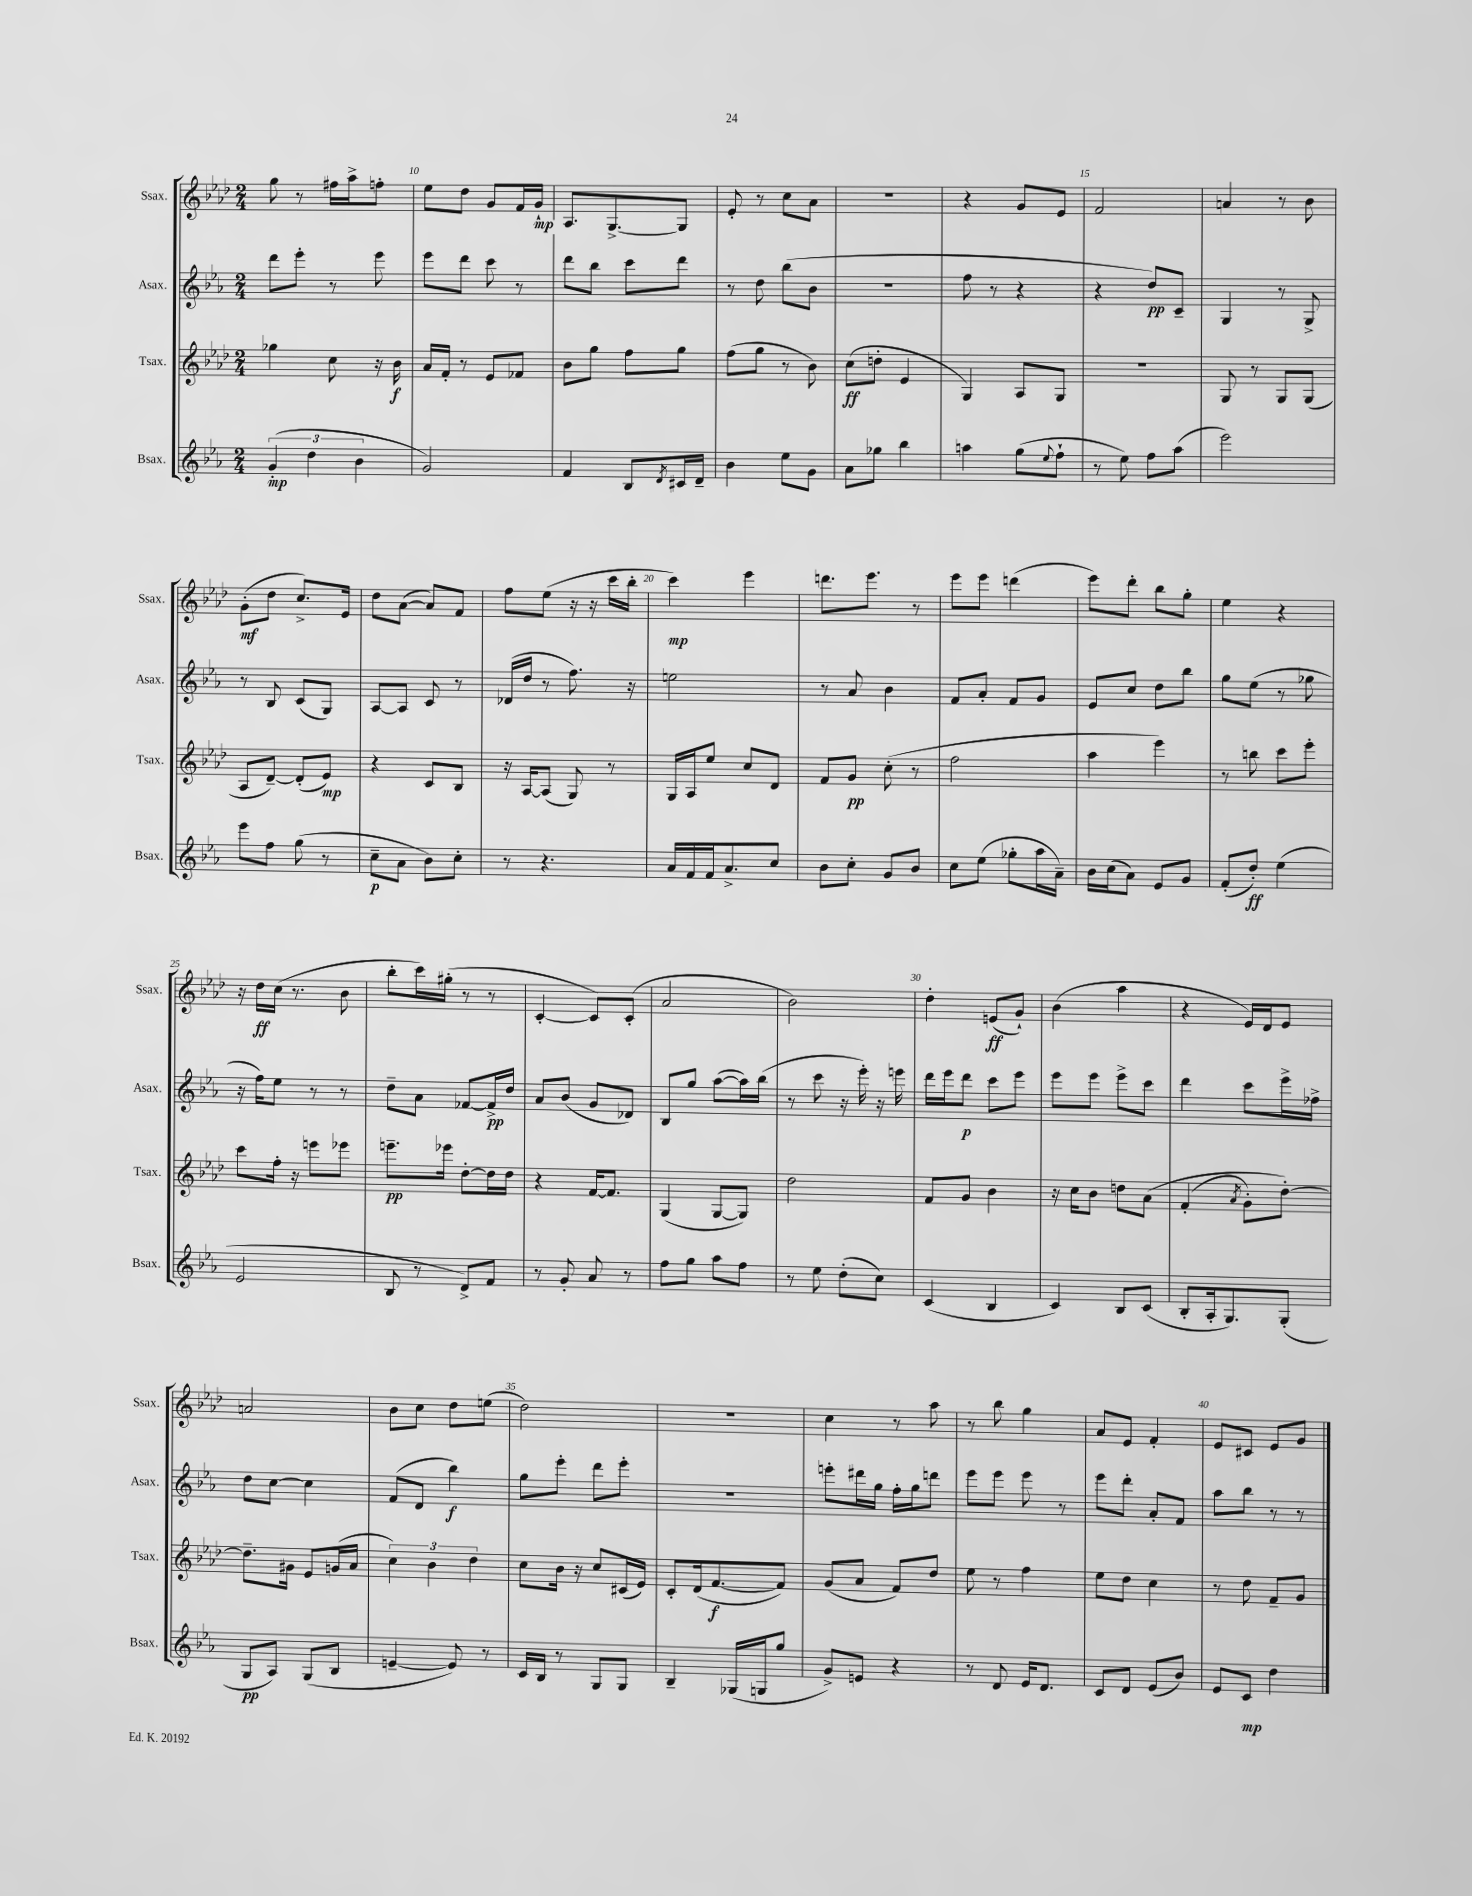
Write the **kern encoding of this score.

**kern	**dynam	**kern	**dynam	**kern	**dynam	**kern	**dynam
*part4	*part4	*part3	*part3	*part2	*part2	*part1	*part1
*staff4	*staff4	*staff3	*staff3	*staff2	*staff2	*staff1	*staff1
*I"Bsax.	*	*I"Tsax.	*	*I"Asax.	*	*I"Ssax.	*
*I'Bsax.	*	*I'Tsax.	*	*I'Asax.	*	*I'Ssax.	*
*clefG2	*	*clefG2	*	*clefG2	*	*clefG2	*
*k[b-e-a-]	*	*k[b-e-a-d-]	*	*k[b-e-a-]	*	*k[b-e-a-d-]	*
*M2/4	*	*M2/4	*	*M2/4	*	*M2/4	*
=9	=9	=9	=9	=9	=9	=9	=9
(6g'/	mp	4gg-X\	.	8ddd\L	.	8gg\	.
.	.	.	.	8eee-'\J	.	8r	.
6dd\	.	.	.	.	.	.	.
.	.	8cc\	.	8r	.	16ff#X\LL	.
.	.	.	.	.	.	16aa-^\J	.
6b-\	.	.	.	.	.	.	.
.	.	16r	.	8eee-\	.	8ffn'\J	.
.	.	16b-\	f	.	.	.	.
=10	=10	=10	=10	=10	=10	=10	=10
2g/)	.	16a-/LL	.	8eee-\L	.	8ee-\L	.
.	.	16f'/JJ	.	.	.	.	.
.	.	8r	.	8ddd\J	.	8dd-\J	.
.	.	8e-/L	.	8ccc\	.	8g/L	.
.	.	8f-X/J	.	8r	.	16f/L	.
.	.	.	.	.	.	16g`/JJ	mp
=11	=11	=11	=11	=11	=11	=11	=11
4f/	.	8b-\L	.	8ddd\L	.	8.A-/L	.
.	.	8gg\J	.	8bb-\J	.	.	.
.	.	.	.	.	.	[8.G^/	.
8B-/L	.	8ff\L	.	8ccc\L	.	.	.
8qd/	.	.	.	.	.	.	.
16c#X/L	.	8gg\J	.	8ddd\J	.	8G/J]	.
16d~/JJ	.	.	.	.	.	.	.
=12	=12	=12	=12	=12	=12	=12	=12
4b-\	.	(8ff\L	.	8r	.	8e-'/	.
.	.	8gg\J	.	8dd\	.	8r	.
8ee-\L	.	8r	.	(8bb-\L	.	8cc\L	.
8g\J	.	8b-\)	.	8b-\J	.	8a-\J	.
=13	=13	=13	=13	=13	=13	=13	=13
8a-\L	.	(8cc\L	ff	2r	.	2r	.
8gg-X\J	.	8ddn'\J	.	.	.	.	.
4bb-\	.	4e-/	.	.	.	.	.
=14	=14	=14	=14	=14	=14	=14	=14
4aan\	.	4G/)	.	8ff\	.	4r	.
.	.	.	.	8r	.	.	.
(8gg\L	.	8A-/L	.	4r	.	8g/L	.
8qqee-/	.	.	.	.	.	.	.
8ff`\J	.	8G/J	.	.	.	8e-/J	.
=15	=15	=15	=15	=15	=15	=15	=15
8r	.	2r	.	4r	.	2f/	.
8ee-\)	.	.	.	.	.	.	.
8ff\L	.	.	.	8dd/L)	pp	.	.
(8aa-\J	.	.	.	8c~/J	.	.	.
=16	=16	=16	=16	=16	=16	=16	=16
2eee-\)	.	8G/	.	4G/	.	4an/	.
.	.	8r	.	.	.	.	.
.	.	8G/L	.	8r	.	8r	.
.	.	(8G/J	.	8G^/	.	8b-\	.
!!LO:LB:g=z
=17	=17	=17	=17	=17	=17	=17	=17
8eee-\L	.	8A-/L	.	8r	.	(8g'\L	mf
8ff\J	.	[8d-~/J)	.	8B-/	.	8dd-\J	.
(8gg\	.	(8d-'/L]	.	(8c/L	.	8.cc^/L)	.
8r	.	8e-/J)	mp	8G/J)	.	.	.
.	.	.	.	.	.	16e-/Jk	.
=18	=18	=18	=18	=18	=18	=18	=18
8cc~\L	p	4r	.	[8A-/L	.	8dd-\L	.
8a-\J	.	.	.	8A-/J]	.	([8a-\J	.
8b-\L)	.	8c/L	.	8c/	.	8a-/L])	.
8cc'\J	.	8B-/J	.	8r	.	8f/J	.
=19	=19	=19	=19	=19	=19	=19	=19
8r	.	16r	.	(16d-X/LL	.	8ff\L	.
.	.	[16A-/KL	.	16dd/JJ	.	.	.
4.r	.	(8A-/J]	.	8r	.	(8ee-\J	.
.	.	8G/)	.	8.ff\)	.	16r	.
.	.	.	.	.	.	16r	.
.	.	8r	.	.	.	16ccc\LL	.
.	.	.	.	16r	.	16bb-'\JJ	.
=20	=20	=20	=20	=20	=20	=20	=20
16a-/LL	.	16G/LL	.	2een\	.	4ccc\)	mp
16f/	.	16A-/J	.	.	.	.	.
16f/J	.	8ee-/J	.	.	.	.	.
8.a-^/	.	.	.	.	.	.	.
.	.	8cc/L	.	.	.	4eee-\	.
8cc/J	.	8d-/J	.	.	.	.	.
=21	=21	=21	=21	=21	=21	=21	=21
8b-\L	.	8f/L	.	8r	.	8.dddn\L	.
8cc'\J	.	8g/J	pp	8a-/	.	.	.
.	.	.	.	.	.	8.eee-\J	.
8g/L	.	(8cc'\	.	4b-\	.	.	.
8b-/J	.	8r	.	.	.	8r	.
=22	=22	=22	=22	=22	=22	=22	=22
8cc\L	.	2ff\	.	8f/L	.	8eee-\L	.
(8ee-\J	.	.	.	8a-'/J	.	8eee-\J	.
8gg-X'\L	.	.	.	8f/L	.	(4dddn\	.
16aa-\L	.	.	.	8g/J	.	.	.
16a-~\JJ)	.	.	.	.	.	.	.
=23	=23	=23	=23	=23	=23	=23	=23
16b-\LL	.	4aa-\	.	8e-/L	.	8eee-\L)	.
(16cc\J	.	.	.	.	.	.	.
8a-\J)	.	.	.	8cc/J	.	8ddd-'\J	.
8e-/L	.	4eee-\)	.	8dd\L	.	8bb-\L	.
8g/J	.	.	.	8bb-\J	.	8gg'\J	.
=24	=24	=24	=24	=24	=24	=24	=24
(8f'/L	.	8r	.	8gg\L	.	4ee-\	.
8dd'/J)	ff	8bbn\	.	(8ee-\J	.	.	.
(4ee-\	.	8ccc\L	.	8r	.	4r	.
.	.	8eee-'\J	.	8gg-X\	.	.	.
!!LO:LB:g=z
=25	=25	=25	=25	=25	=25	=25	=25
2e-/	.	8ccc\L	.	16r	.	16r	.
.	.	.	.	16ff\KL)	.	16dd-\LL	ff
.	.	16ff'\Jk	.	8ee-\J	.	(16cc\JJ	.
.	.	16r	.	.	.	8.r	.
.	.	8eeen\L	.	8r	.	.	.
.	.	8eee-X\J	.	8r	.	8b-\	.
=26	=26	=26	=26	=26	=26	=26	=26
8B-/	.	8.eeen~\L	pp	8dd~\L	.	8bb-'\L	.
8r	.	.	.	8a-\J	.	16ccc\L)	.
.	.	16eee-X\Jk	.	.	.	(16gg#X'\JJ	.
8d^/L)	.	[8dd-'\L	.	[8f-X/L	.	8r	.
8f/J	.	16dd-\L]	.	16f-^/L]	pp	8r	.
.	.	16dd-\JJ	.	16dd/JJ	.	.	.
=27	=27	=27	=27	=27	=27	=27	=27
8r	.	4r	.	8a-/L	.	[4c'/	.
8g'/	.	.	.	(8b-/J	.	.	.
8a-/	.	[16f/KL	.	8g/L	.	8c/L])	.
.	.	8.f/J]	.	.	.	.	.
8r	.	.	.	8d-X/J)	.	(8c'/J	.
=28	=28	=28	=28	=28	=28	=28	=28
8ff\L	.	(4G/	.	8B-/L	.	2a-/	.
8gg\J	.	.	.	8gg/J	.	.	.
8aa-\L	.	[8G/L	.	([8aa-\L	.	.	.
8ff\J	.	8G/J])	.	16aa-\L])	.	.	.
.	.	.	.	(16bb-\JJ	.	.	.
=29	=29	=29	=29	=29	=29	=29	=29
8r	.	2dd-\	.	8r	.	2b-\)	.
8ee-\	.	.	.	8ccc\	.	.	.
(8dd'\L	.	.	.	16r	.	.	.
.	.	.	.	16eee-'\)	.	.	.
8cc\J)	.	.	.	16r	.	.	.
.	.	.	.	16eeen\	.	.	.
=30	=30	=30	=30	=30	=30	=30	=30
(4c/	.	8f/L	.	16ddd\LL	.	4dd-'\	.
.	.	.	.	16eee-\J	.	.	.
.	.	8g/J	.	8ddd\J	p	.	.
4B-/	.	4b-\	.	8ccc\L	.	(8en/L	ff
.	.	.	.	8eee-\J	.	8g`/J)	.
=31	=31	=31	=31	=31	=31	=31	=31
4c/)	.	16r	.	8eee-\L	.	(4b-\	.
.	.	16cc\KL	.	.	.	.	.
.	.	8b-\J	.	8eee-\J	.	.	.
8B-/L	.	8ddn\L	.	8eee-^\L	.	4aa-\	.
(8c/J	.	(8a-\J	.	8ccc\J	.	.	.
=32	=32	=32	=32	=32	=32	=32	=32
8B-'/L	.	(4f'/	.	4ddd\	.	4r	.
16A-'/k	.	.	.	.	.	.	.
8.G/)	.	.	.	.	.	.	.
.	.	8qa-/	.	.	.	.	.
.	.	8g'\L)	.	8ccc\L	.	16e-/LL)	.
.	.	.	.	.	.	16d-/J	.
(8G'/J	.	[8dd-'\J)	.	16eee-^\L	.	8e-/J	.
.	.	.	.	16ff-X^\JJ	.	.	.
!!LO:LB:g=z
=33	=33	=33	=33	=33	=33	=33	=33
8G/L	pp	8.dd-~\L]	.	8dd\L	.	2an/	.
8A-/J)	.	.	.	[8cc\J	.	.	.
.	.	16g#X\Jk	.	.	.	.	.
(8G/L	.	8e-/L	.	4cc\]	.	.	.
8B-/J	.	(16gn/L	.	.	.	.	.
.	.	16a-/JJ	.	.	.	.	.
=34	=34	=34	=34	=34	=34	=34	=34
[4en~/	.	6cc\)	.	(8f/L	.	8b-\L	.
.	.	.	.	8d/J	.	8cc\J	.
.	.	6b-\	.	.	.	.	.
8e/])	.	.	.	4bb-\)	f	8dd-\L	.
.	.	6dd-\	.	.	.	.	.
8r	.	.	.	.	.	(8een\J	.
=35	=35	=35	=35	=35	=35	=35	=35
16c/LL	.	8cc\L	.	8gg\L	.	2dd-\)	.
16B-/JJ	.	.	.	.	.	.	.
8r	.	16b-\Jk	.	8eee-'\J	.	.	.
.	.	16r	.	.	.	.	.
8G/L	.	8cc/L	.	8ddd\L	.	.	.
8G/J	.	(16c#X/L	.	8eee-'\J	.	.	.
.	.	16e-/JJ)	.	.	.	.	.
=36	=36	=36	=36	=36	=36	=36	=36
4B-~/	.	8c'/L	.	2r	.	2r	.
.	.	(16d-/k	.	.	.	.	.
.	.	[8.f/	f	.	.	.	.
(16G-X/LL	.	.	.	.	.	.	.
16Gn/J	.	.	.	.	.	.	.
8gg/J	.	8f/J])	.	.	.	.	.
=37	=37	=37	=37	=37	=37	=37	=37
8g^/L)	.	(8g/L	.	8eeen'\L	.	4cc\	.
8en/J	.	8a-/J	.	16ddd#X\L	.	.	.
.	.	.	.	16gg\JJ	.	.	.
4r	.	8f/L)	.	16ff'\LL	.	8r	.
.	.	.	.	16gg\J	.	.	.
.	.	8dd-/J	.	8dddn\J	.	8aa-\	.
=38	=38	=38	=38	=38	=38	=38	=38
8r	.	8ee-\	.	8eee-\L	.	8r	.
8d/	.	8r	.	8eee-\J	.	8bb-\	.
16e-/KL	.	4ff\	.	8eee-\	.	4gg\	.
8.d/J	.	.	.	.	.	.	.
.	.	.	.	8r	.	.	.
=39	=39	=39	=39	=39	=39	=39	=39
8c/L	.	8ee-\L	.	8eee-\L	.	8a-/L	.
8d/J	.	8dd-\J	.	8ddd'\J	.	8e-/J	.
(8e-/L	.	4cc\	.	8a-'/L	.	4f'/	.
8b-/J)	.	.	.	8f/J	.	.	.
=40	=40	=40	=40	=40	=40	=40	=40
8e-/L	.	8r	.	8aa-\L	.	8e-/L	.
8c/J	mp	8dd-\	.	8bb-\J	.	8c#X/J	.
4dd\	.	8f~/L	.	8r	.	8e-/L	.
.	.	8g/J	.	8r	.	8g/J	.
==	==	==	==	==	==	==	==
*-	*-	*-	*-	*-	*-	*-	*-
